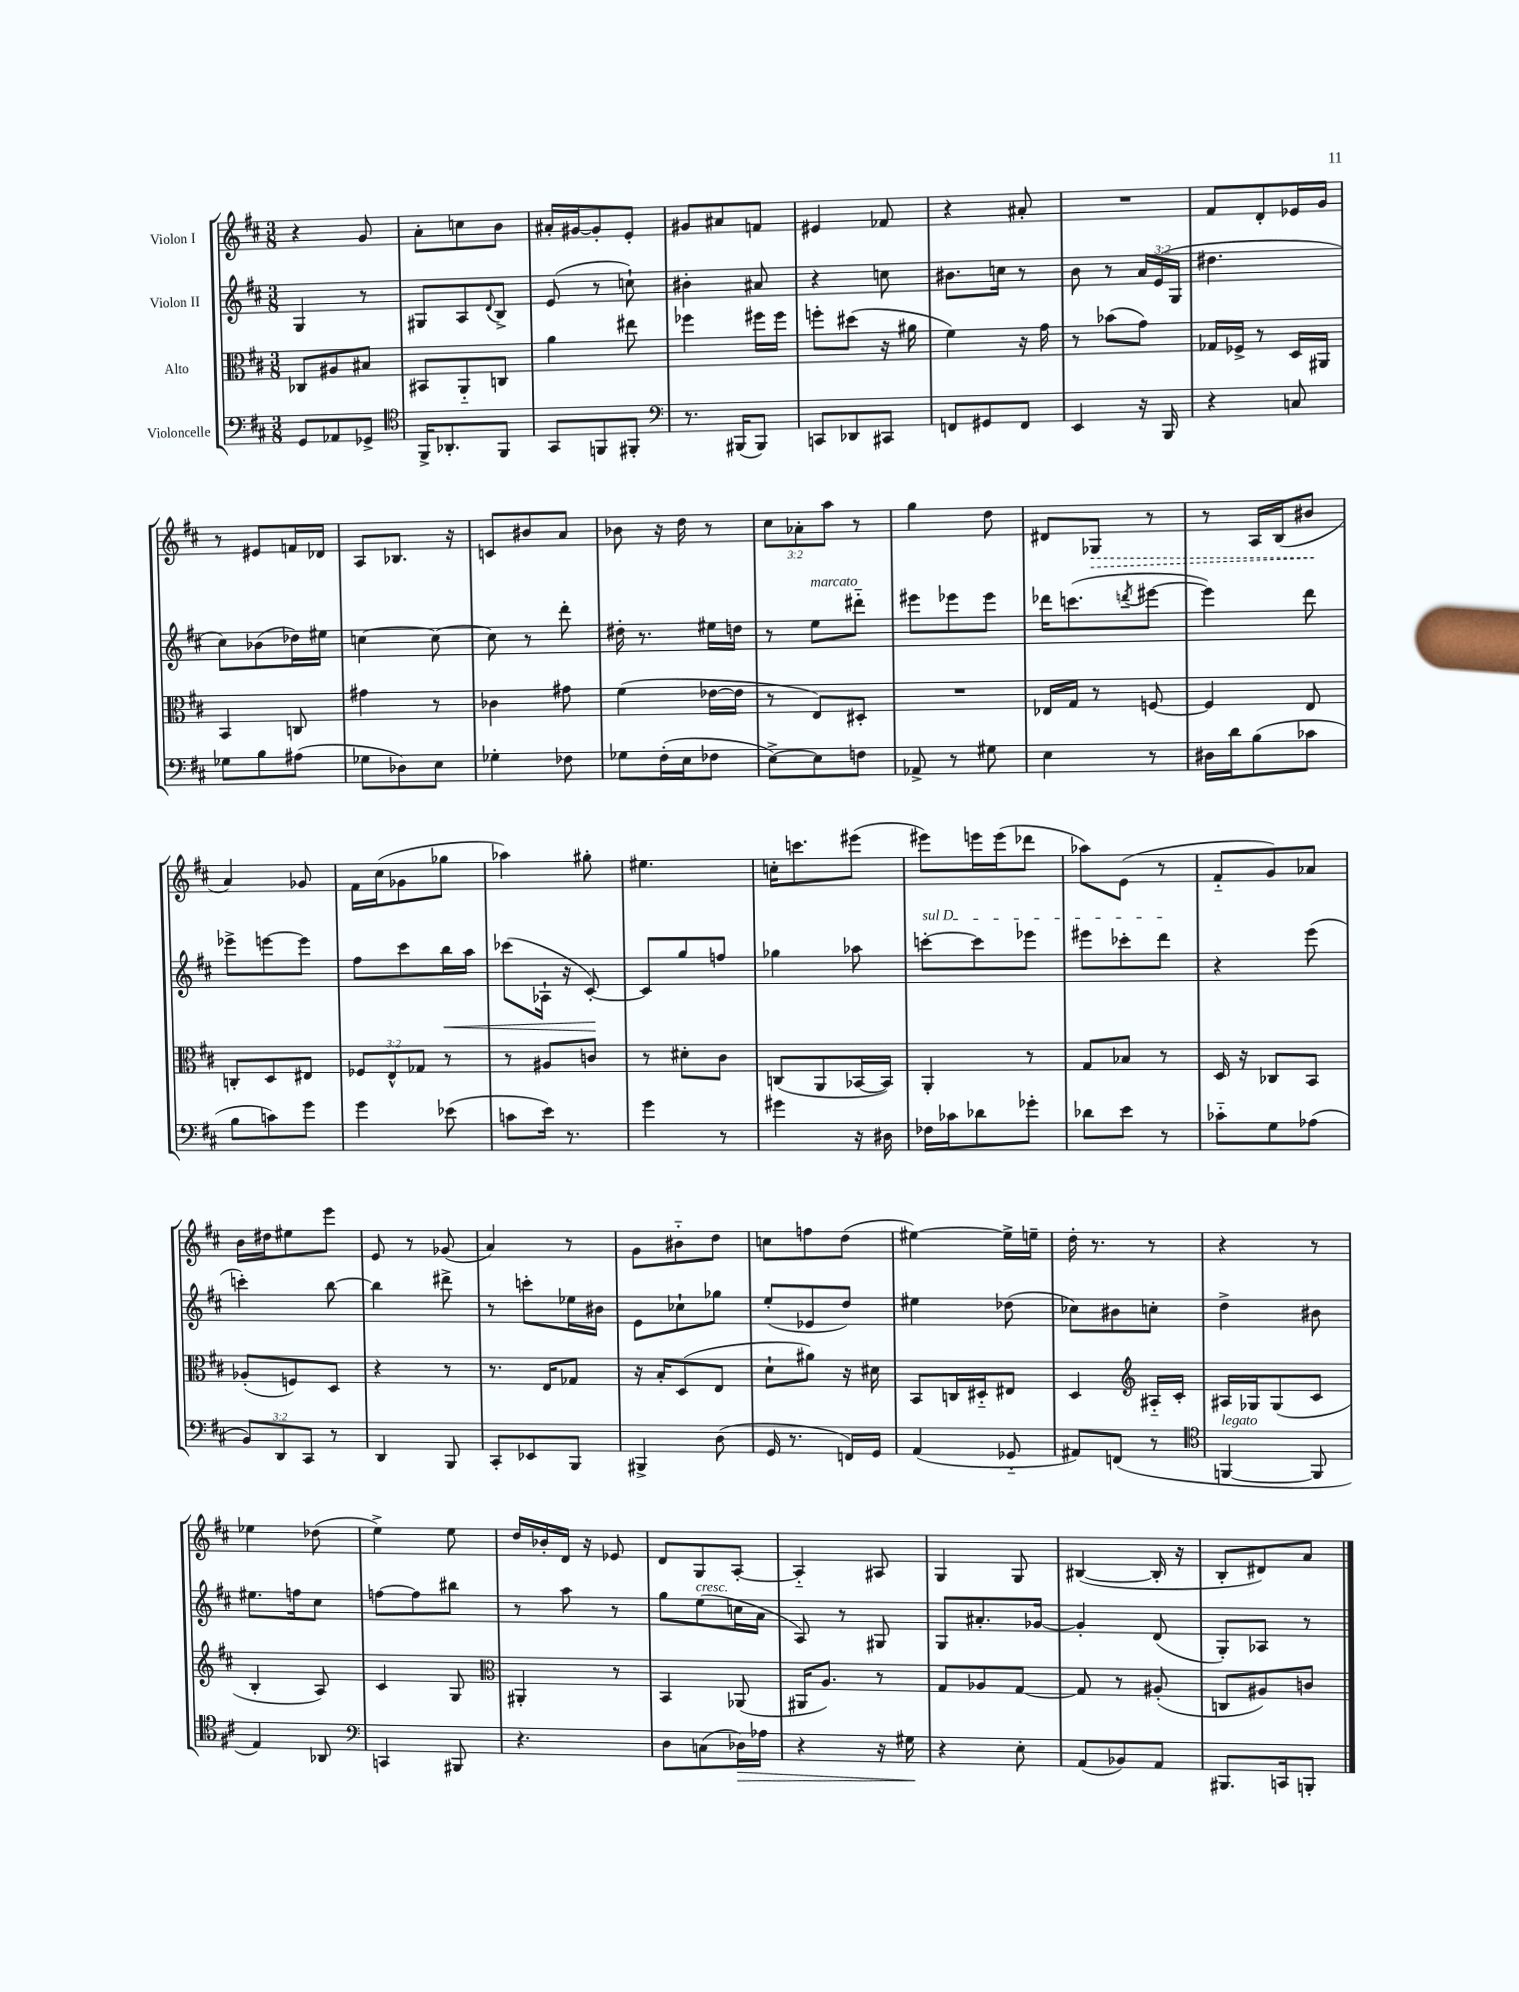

**kern	**kern	**kern	**kern
*staff4	*staff3	*staff2	*staff1
*clefF4	*clefC3	*clefG2	*clefG2
*k[f#c#]	*k[f#c#]	*k[f#c#]	*k[f#c#]
*M3/8	*M3/8	*M3/8	*M3/8
8GG	8C-	4G	4r
8AA-	8A#	.	.
8GG-^	8B#	8r	8g
=	=	=	=
*clefC4	*	*	*
16FF#^	8BB#	8G#	8a'
8.AA-'	.	.	.
.	8AA'~	8A	8cc
.	.	8qqd	.
8FF#	8C	8B^	8b
=	=	=	=
8GG	4a	(8e	16a#'
.	.	.	[16g#
8FF	.	8r	8g#']
8FF#'	8ee#	8cc`)	8e'
=	=	=	=
*clefF4	*	*	*
8.r	4ff-	4b#'	8g#
.	.	.	8a#
(16BBB#	.	.	.
8BBB#)	16ff#	8a#	8f
.	16ff#	.	.
=	=	=	=
8CC	8ff'	4r	4e#
8DD-	(8dd#	.	.
8CC#	16r	8cc	8f-
.	16a#	.	.
=	=	=	=
8FF	4f#)	8.b#	4r
8GG#	.	.	.
.	.	16cc	.
8FF	16r	8r	8a#'
.	16g	.	.
=	=	=	=
4EE	8r	8b	4.r
.	(8b-	8r	.
16r	8g)	24a	.
.	.	(24e	.
16BBB	.	.	.
.	.	24G	.
=	=	=	=
4r	16G-	4.dd#	8f#
.	16F-^	.	.
.	8r	.	8d'
8C	16D	.	16e-
.	16AA#	.	16g
=	=	=	=
8G-	4BB	8cc#)	8r
8B	.	(8b-	8e#
(8A#	8C	16dd-)	16f
.	.	16ee#	16d-
=	=	=	=
8G-	4g#	[4cc	8A
8D-)	.	.	8.B-
8E	8r	8cc_	.
.	.	.	16r
=	=	=	=
4G-'	4c-	8cc]	8c
.	.	8r	8b#
8F-	8g#	8ddd'	8a
=	=	=	=
8G-	(4f#	16dd#'	8b-
.	.	8.r	.
(16F#'	.	.	16r
16E	.	.	16dd
8F-	[16e-	16ee#	8r
.	16e-]	16dd	.
=	=	=	=
[8E^)	8r	8r	12cc#
.	.	.	12a-'
8E]	8E)	8ee	.
.	.	.	12aa
8F	8D#'	8ddd#'~	8r
=	=	=	=
8AA-^	4.r	8eee#	4gg
8r	.	8eee-	.
8G#	.	8eee-	8dd
=	=	=	=
4E	16E-	16ddd-	8d#
.	16G	(8.ccc	.
.	8r	.	8G-
.	.	8qddd	.
8r	[8F	[8eee#	8r
=	=	=	=
16D#	4F]	4eee#])	8r
16d	.	.	.
(8B	.	.	16A
.	.	.	(16B
8c-	8E	8ddd	8b#
=	=	=	=
8B	8C'	8eee-^	4a)
8c)	8D	[8eee	.
8g	8E#	8eee]	8g-
=	=	=	=
4g	12F-	8ff#	16f#
.	.	.	(16cc#
.	12E^^	.	.
.	.	8ccc#	8g-
.	12G-	.	.
(8e-	8r	16bb	8gg-
.	.	16aa	.
=	=	=	=
8c	8r	(8ccc-	4aa-)
16e)	8A#	16A-`	.
8.r	.	16r	.
.	8c	[8c#')	8gg#'
=	=	=	=
4g	8r	8c#]	4.ee#
.	8d#'	8gg	.
8r	8c#	8ff	.
=	=	=	=
4g#	(8C	4gg-	16cc'
.	.	.	8.ccc
.	8AA	.	.
16r	[16BB-	8aa-	(8eee#
16D#	16BB-])	.	.
=	=	=	=
16F-	4AA'	[8ccc'	8eee#)
16c-	.	.	.
8d-	.	8ccc]	16eee
.	.	.	(16eee
8g-'	8r	8eee-	8ddd-
=	=	=	=
8d-	8G	8eee#	8aa-)
8e	8B-	8ccc-'	(8e
8r	8r	8ddd	8r
=	=	=	=
8c-'~	16D	4r	8f#'~
.	16r	.	.
8G	8C-	.	8g)
(8A-	8BB	(8eee	8a-
=	=	=	=
12BB)	(8A-'	4ccc')	16b
.	.	.	16dd#
12DD	.	.	.
.	8F)	.	8ee#
12CC#	.	.	.
8r	8D	[8bb	8eee
=	=	=	=
4DD	4r	4bb]	8e
.	.	.	8r
8BBB	8r	8ddd#^	(8g-
=	=	=	=
8CC#'	8.r	8r	4a)
8EE-	.	8ccc'	.
.	16E	.	.
8BBB	8G-	16ee-	8r
.	.	16b#	.
=	=	=	=
4BBB#^	16r	8e	8g
.	16B'	.	.
.	(8D	8cc-`	8b#'~
(8D	8E	8gg-	8dd
=	=	=	=
16GG	8d`	(8ee'	8cc
8.r	.	.	.
.	8a#)	8e-	8ff
16FF)	16r	8dd)	(8dd
16GG	16d#	.	.
=	=	=	=
(4AA	8BB	4ee#	[4ee#)
.	16C	.	.
.	16D#'~	.	.
8GG-'~	8E#	(8dd-	16ee#^]
.	.	.	16ee~
=	=	=	=
8AA#)	4D	8cc-)	16dd'
.	.	.	8.r
(8FF	.	8b#	.
*	*clefG2	*	*
8r	16A#'~	8cc'	8r
.	16c#'	.	.
=	=	=	=
*clefC4	*	*	*
[4FF	16A#	4dd^	4r
.	16G-	.	.
.	(8G-	.	.
8FF]	8c#	8b#	8r
=	=	=	=
4E)	4B'	8.ee#	4ee-
.	.	16ff	.
8AA-	8A)	8cc#	(8dd-
=	=	=	=
*clefF4	*	*	*
4CC	4c#	[8ff	4ee^)
.	.	8ff]	.
8BBB#	8G	8bb#	8ee
=	=	=	=
*	*clefC3	*	*
4.r	4AA#'	8r	16dd
.	.	.	16b-'
.	.	8aa	16d
.	.	.	16r
.	8r	8r	8e-
=	=	=	=
8D	4BB	8gg	8d
(8C	.	(8ee	8G
16D-)	(8AA-	16cc	[8A'
16A-	.	16a	.
=	=	=	=
4r	16AA#	8A)	4A'~]
.	8.A)	.	.
.	.	8r	.
16r	8r	8G#	8A#
16G#	.	.	.
=	=	=	=
4r	8G	8G	4G
.	8A-	8.a#'	.
8E'	[8G	.	8G
.	.	[16g-	.
=	=	=	=
(8AA	8G]	4g-']	([4B#
8BB-)	8r	.	.
8AA	(8A#'	(8d	16B#']
.	.	.	16r
=	=	=	=
8.BBB#	8C	8G')	8B'
.	8A#)	8A-	8d#)
16CC	.	.	.
8BBB'	8c	8r	8a
==	==	==	==
*-	*-	*-	*-
